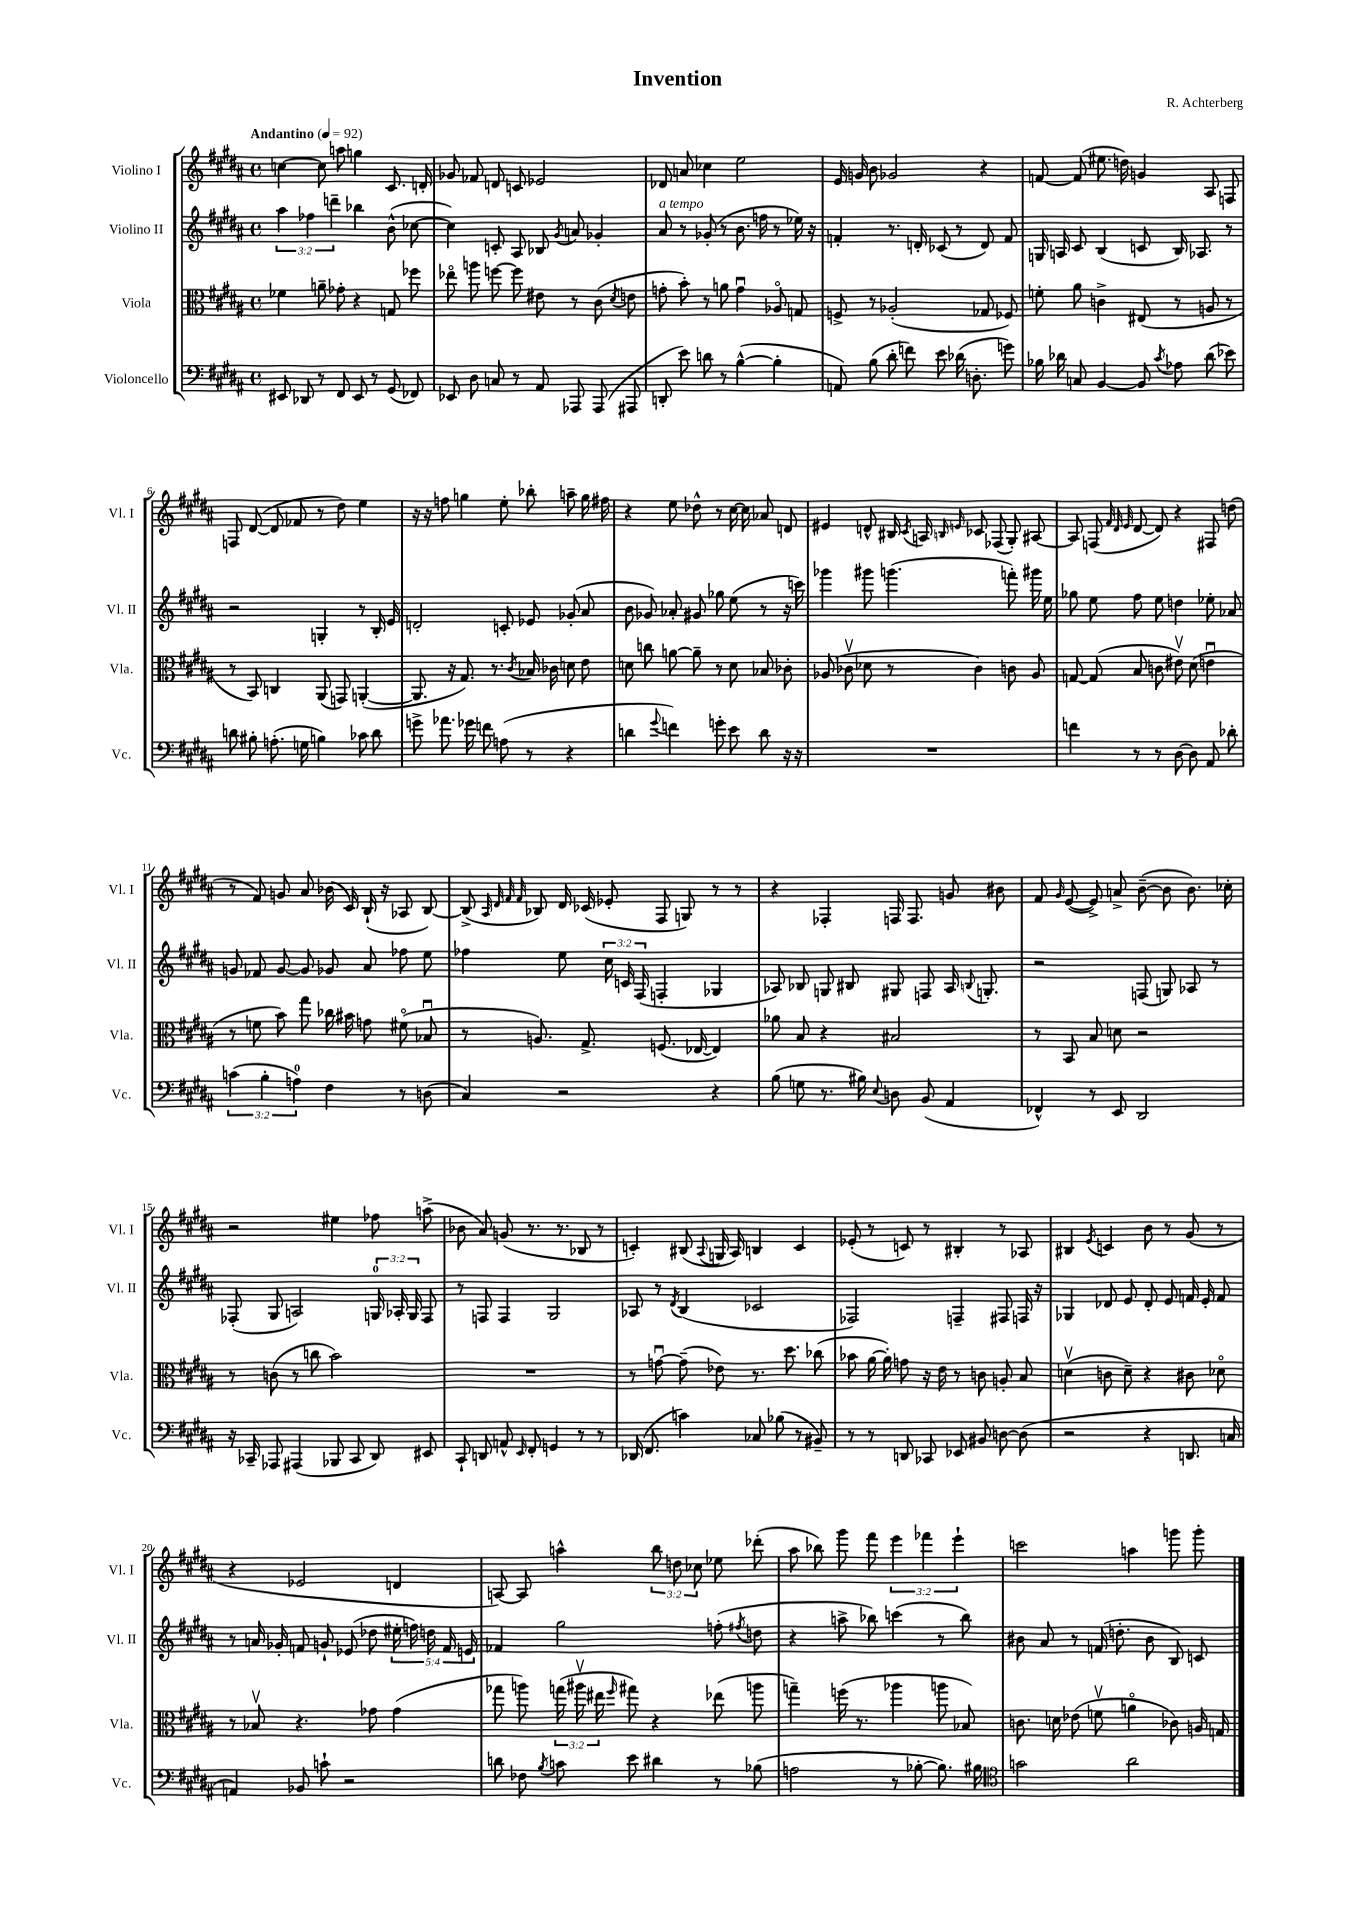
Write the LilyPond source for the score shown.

\header { title = "Invention" composer = "R. Achterberg" }
<<
\new StaffGroup <<
\new Staff = "s0" \with { instrumentName = "Violino I" shortInstrumentName = "Vl. I" } {
    \clef treble \key b \major \defaultTimeSignature \time 4/4 \override Staff.TupletNumber.text = #tuplet-number::calc-fraction-text \tempo "Andantino" 4 = 92
    \autoBeamOff c''4~ c''8 a''8 g''4 cis'8. d'16-. |
    ges'8 fes'8 d'8 c'8 ees'2 |
    des'8 a'8 ces''4 e''2 |
    e'16 g'16 b'8 ges'2 r4 |
    f'8~ f'8( eis''8. d''16) g'4 ais8 f8 |
    f8 dis'8~( dis'8 fes'8 r8 dis''8) e''4 |
    r16 r16 f''8 g''4 e''8-. bes''8-. a''8-- g''16 fis''16 |
    r4 e''8 des''8-^ r8 cis''16~ cis''16 aes'8 d'8 |
    eis'4 d'8-^ bis16 \acciaccatura { cis'8 } a16 \grace { b16 e'16 } ces'8 fes8( gis8-.) ais8~ |
    ais8 f8( \grace { fis'32 dis'32 e'32 } dis'8~ dis'8) r4 fis8 d''8( |
    r8 fis'8) g'8 ais'8 bes'16( cis'16) b16-!( r16 aes8 b8~) |
    b8->( \grace { ais32 dis'32 fis'32 fis'32 } bes8) dis'16 ces'16( ees'8-. fis8 g8) r8 r8 |
    r4 fes4-. f16 f8. g'8 bis'8 |
    fis'8 \grace { gis'16 } e'8~( e'8->) a'8-> b'8~--( b'8 b'8.) ces''16-. |
    r2 eis''4 fes''8 a''8->( |
    bes'8 ais'8) g'8( r8. r8. bes8 r8 |
    c'4-.) bis8( \appoggiatura { ais8 } g16 ais16) b4 c'4 |
    ees'8-.( r8 c'8) r8 bis4-. r8 aes8 |
    bis4 \acciaccatura { e'8 } c'4 b'8 r8 gis'8( r8 |
    r4 ees'2 d'4 |
    a8~) a8 a''4-^ \tuplet 3/2 { b''8 d''8 ces''8 } ees''8 des'''8-.( |
    ais''8 bes''8) gis'''8 fis'''8 \tuplet 3/2 { e'''4 fes'''4 e'''4-! } |
    c'''2 a''4 g'''8 g'''8-. \bar "|." |
}
\new Staff = "s1" \with { instrumentName = "Violino II" shortInstrumentName = "Vl. II" } {
    \clef treble \key b \major \defaultTimeSignature \time 4/4 \override Staff.TupletNumber.text = #tuplet-number::calc-fraction-text
    \autoBeamOff \tuplet 3/2 { ais''4 fes''4 d'''4-- } bes''4 b'8-^( ces''8~ |
    ces''4) c'8-. ais8 bes8 \acciaccatura { gis'8 } a'8 ges'4-. |
    ais'8^\markup { \italic "a tempo" } r8 ges'8-.( r8 b'8. f''16 r8 ees''16) r16 |
    f'4-. r8. d'16-. ces'8( r8 d'8) f'8 |
    g16 a16 cis'8 b4( c'8 b16) aes8. r8 |
    r2 g4-. r8 b16-. e'16 |
    d'2-. c'8-. ees'8 ges'8-.( ais'8 |
    b'8 ges'8) aes'8-. gis'8 ges''8 e''8( r8 r16 c'''16) |
    ges'''4 gis'''8 g'''4.( f'''8-.) gis'''16 e''16 |
    ges''8 e''8 fis''8 e''8 d''4 ees''8-. aes'8 |
    g'8 fes'8 g'8~ g'8 ges'8 ais'8 fes''8 e''8 |
    fes''4 e''8 \tuplet 3/2 { cis''16 c'16 fis16( } f4-. ges4 |
    aes8) bes8 g8 bis8 gis8 f8 aes16 \appoggiatura { b8 } g8.-. |
    r2 f8( g8) aes8 r8 |
    fes8-.( gis8 a2) \tuplet 3/2 { g16-0 aes16-. g16 } fes8 |
    r8 f8 f4 gis2 |
    aes8 r8 \acciaccatura { dis'8 } b4( ces'2 |
    fes2) f4-- fis8 f16 r16 |
    ges4 des'8 e'8 des'8-. e'8 f'16 e'16-. f'8 |
    r8 a'16 ges'16-. f'8 g'8-! ees'8( des''8 \tuplet 5/4 { eis''16-. f''16) d''16 f'16 e'16 } |
    fes'4 gis''2 f''8-.( \acciaccatura { fis''8 } d''8 |
    r4 a''8-> bes''8) c'''4( r8 bes''8) |
    bis'8 ais'8 r8 f'16( d''8.-. bis'8 b8) c'8 \bar "|." |
}
\new Staff = "s2" \with { instrumentName = "Viola" shortInstrumentName = "Vla." } {
    \clef alto \key b \major \defaultTimeSignature \time 4/4 \override Staff.TupletNumber.text = #tuplet-number::calc-fraction-text
    \autoBeamOff fes'4 a'8-- ges'8-. r4 g8 fes''8 |
    ees''8\flageolet a''8 f''8~ f''8 eis'8 r8 cis'8( \acciaccatura { dis'8 } e'8 |
    g'8-. b'8-.) r8 a'8 g'4\downbow aes8\flageolet g8 |
    f8-> r8 aes2-.( ges8 fes8) |
    f'8-. ais'8 c'4-> eis8( r8 a8 r8 |
    r8 b,8) c4 ais,8( g,8) a,4~-.( |
    a,8. r16 gis8.) r8. \acciaccatura { cis'8 } bes16 ces'16 d'8 e'8 |
    d'8 c''8 a'8~ a'8-- r8 d'8 bes8 ces'8-. |
    aes8( ces'8\upbow des'8 r8 ces'4) c'8 aes8 |
    g8~ g8( b8 c'8 eis'8\upbow) dis'8( e'4\downbow |
    r8 f'8 b'8) gis''8 ces''16 bis'16 g'8 fis'8\flageolet( bes8\downbow |
    r8 a8.) gis8.-> f8.( ees16~ ees4) |
    aes'8 b8 r4 bis2 |
    r8 b,8 b8 d'8 r2 |
    r8 c'8( r8 c''8 b'2) |
    R1 |
    r8 g'8~\downbow g'8--( ees'8) r8. dis''8. ces''8( |
    bes'8 ais'16~ ais'16-.) g'8 r16 e'16 r8 c'8 a8-. b8 |
    d'4\upbow( c'8 d'8--) r4 cis'8 des'8\flageolet |
    r8 bes8\upbow r4. ges'8 ges'4( |
    ges''8 a''8) \tuplet 3/2 { g''16( ais''16\upbow eis''16 } \grace { fis''16 } gis''8) r4 ees''8( a''8 |
    g''4--) f''16( r8. aes''4 a''8 bes8) |
    c'8. d'16 ees'8( f'8\upbow a'4\flageolet ces'8) a16 g16 \bar "|." |
}
\new Staff = "s3" \with { instrumentName = "Violoncello" shortInstrumentName = "Vc." } {
    \clef bass \key b \major \defaultTimeSignature \time 4/4 \override Staff.TupletNumber.text = #tuplet-number::calc-fraction-text
    \autoBeamOff eis,8 des,8 r8 fis,8 eis,8 r8 gis,8( fes,8) |
    ees,8 dis8 c8 r8 ais,8 aes,,8 aes,,8( ais,,8 |
    d,8-. e'8) d'8 r8 b4~-^( b4-. |
    a,8) b8( dis'8-. f'8) e'8 des'16( d8.-. g'8) |
    bes16 des'16 c8 b,4~ b,8 \acciaccatura { cis'8 } aes8 des'8( ees'8) |
    d'8 bis8-. a8.-.( g16 b4) ces'8 d'8 |
    g'8-> aes'8. ges'16 f'8 a8( r8 r4 |
    d'4 \appoggiatura { gis'8 } f'4) g'8-. e'8 d'8 r16 r16 |
    R1 |
    f'4 r8 r8 dis8~ dis8 ais,8 des'8-. |
    \tuplet 3/2 { c'4( b4-. a4-0) } fis4 r8 d8( |
    cis4) r2 r4 |
    b8( g8 r8. bis16) \appoggiatura { e8 } d8 b,8( ais,4 |
    fes,4-^) r8 e,8 dis,2 |
    r16 ces,16-- aes,,8 ais,,4( bes,,8 ces,8 dis,8) eis,8 |
    cis,8-! d,8 a,8-^ \grace { e,16 } fis,8-. g,4 r8 r8 |
    des,16( fis,8. c'4) ces8 bes8( r8 bis,8--) |
    r8 r8 d,8 ces,8 ees,8 bis,8 d8~ d8( |
    r2 r4 d,8. c16 |
    a,4) bes,8 c'8-! r2 |
    d'8 fes8 \acciaccatura { b8 } c'8 e'8 dis'4 r8 bes8( |
    a2 r8 bes8~-. bes8.) bis16 |
    \clef tenor g'2 ais'2 \bar "|." |
}
>>
>>
